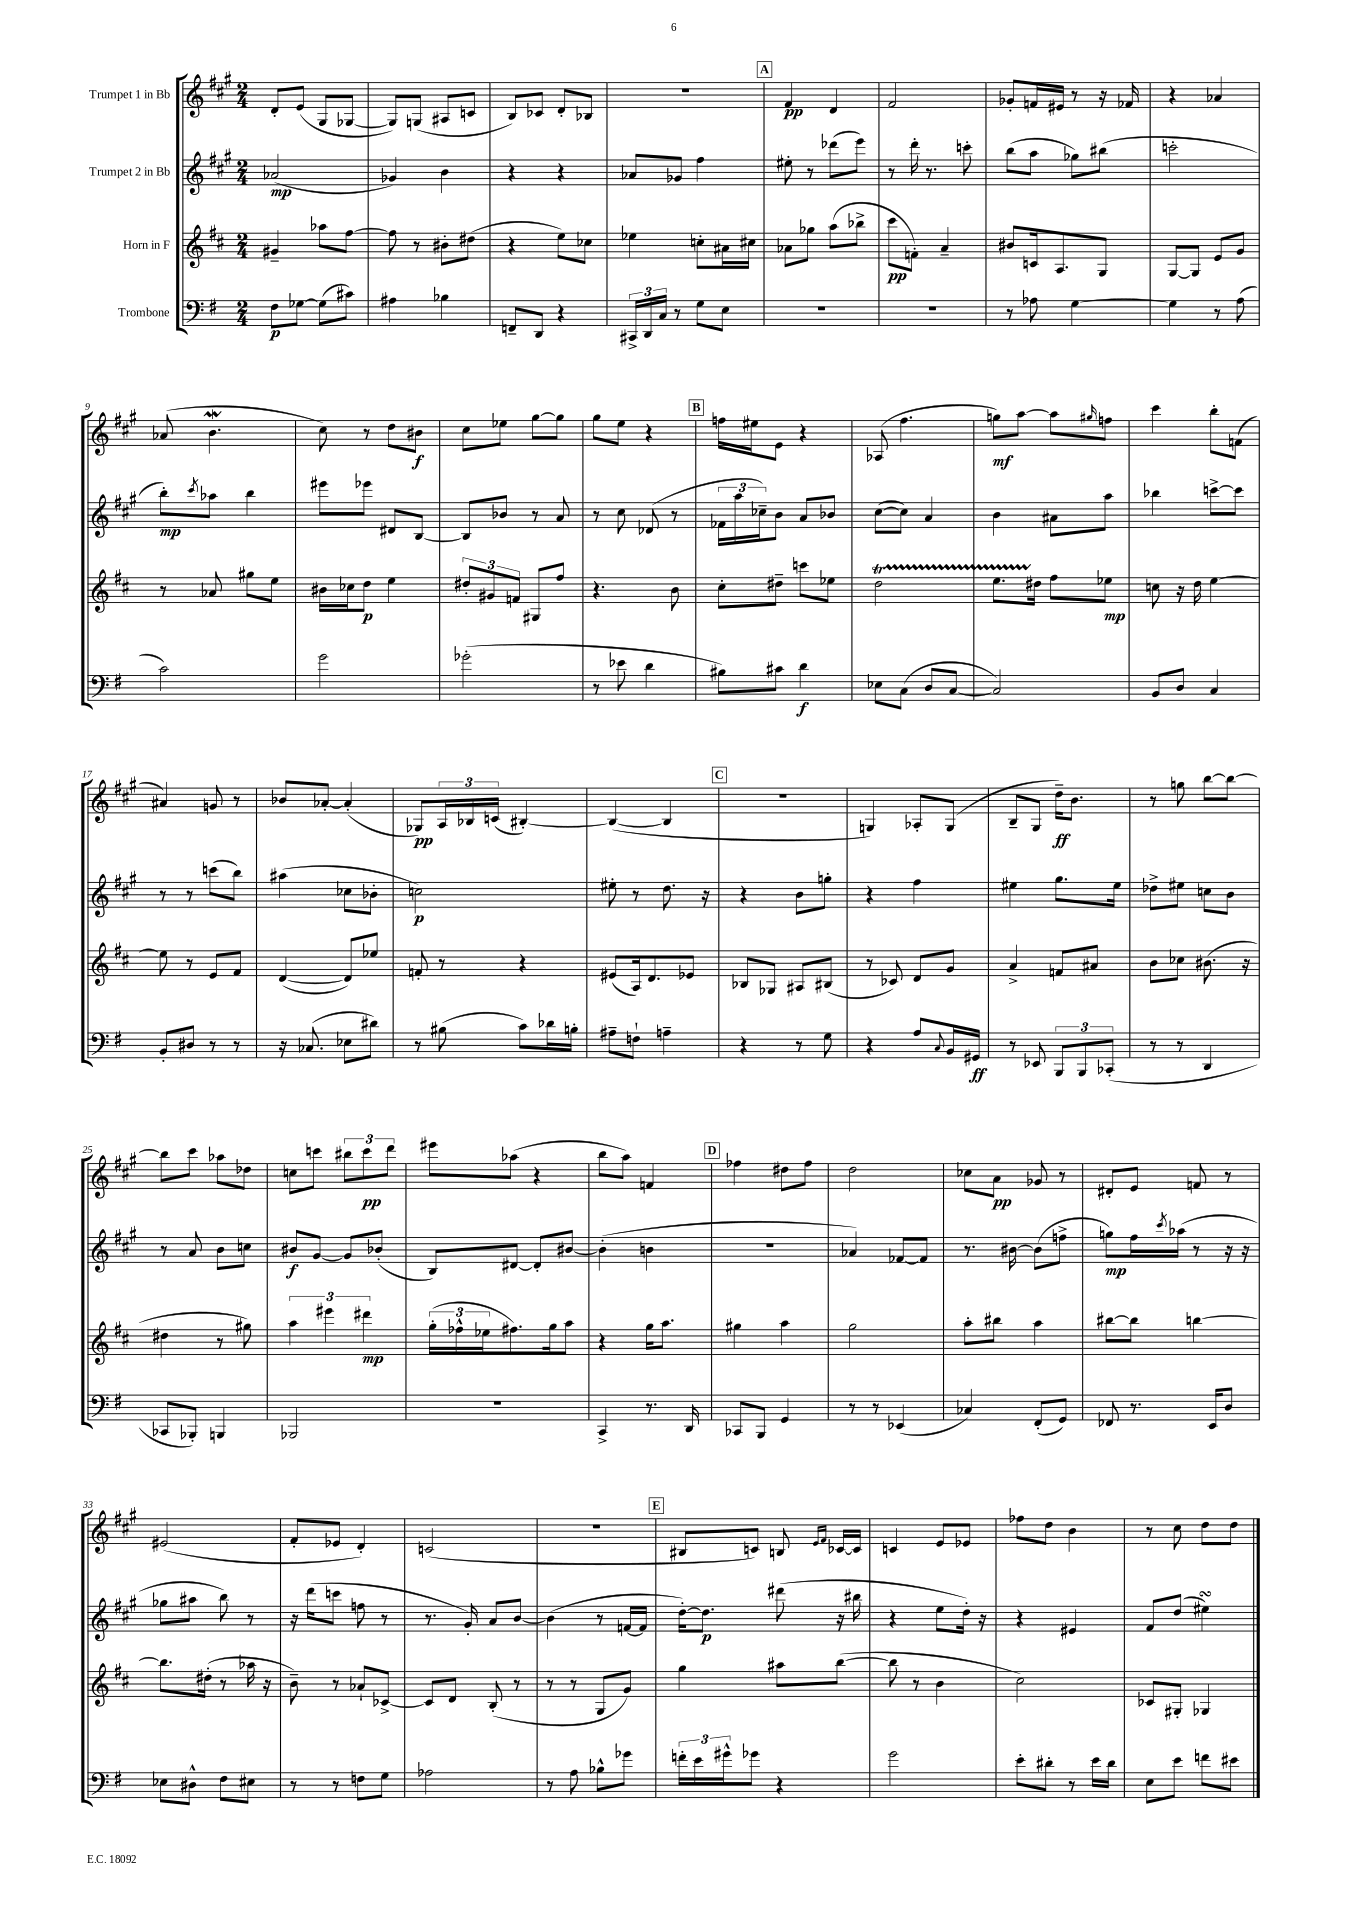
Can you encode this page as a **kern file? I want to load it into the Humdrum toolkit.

**kern	**dynam	**kern	**dynam	**kern	**dynam	**kern	**dynam
*part4	*part4	*part3	*part3	*part2	*part2	*part1	*part1
*staff4	*staff4	*staff3	*staff3	*staff2	*staff2	*staff1	*staff1
*I"Trombone	*	*I"Horn in F	*	*I"Trumpet 2 in Bb	*	*I"Trumpet 1 in Bb	*
*clefF4	*	*clefG2	*	*clefG2	*	*clefG2	*
*k[f#]	*	*k[f#c#]	*	*k[f#c#g#]	*	*k[f#c#g#]	*
*M2/4	*	*M2/4	*	*M2/4	*	*M2/4	*
=1	=1	=1	=1	=1	=1	=1	=1
8F#\L	p	4g#X~/	.	(2a-X/	mp	8d'/L	.
[8G-X\J	.	.	.	.	.	(8e/J	.
(8G-\L]	.	8aa-X\L	.	.	.	8G#/L	.
8c#X\J)	.	[8ff#\J	.	.	.	[8G-X/J	.
=2	=2	=2	=2	=2	=2	=2	=2
4A#X\	.	8ff#\]	.	4g-X/)	.	8G-/L])	.
.	.	8r	.	.	.	(8Gn/J	.
4B-X\	.	8b#X'\L	.	4b\	.	8A#X/L	.
.	.	(8dd#X\J	.	.	.	8cn/J	.
=3	=3	=3	=3	=3	=3	=3	=3
8FFn~/L	.	4r	.	4r	.	8B/L)	.
8DD/J	.	.	.	.	.	8c-X/J	.
4r	.	8ee\L)	.	4r	.	8d'/L	.
.	.	8cc-X\J	.	.	.	8B-X/J	.
=4	=4	=4	=4	=4	=4	=4	=4
24CC#X^/LL	.	4ee-X\	.	8a-X/L	.	2r	.
24DD/	.	.	.	.	.	.	.
24C/JJ	.	.	.	.	.	.	.
8r	.	.	.	8g-X/J	.	.	.
8G\L	.	8ccn'\L	.	4ff#\	.	.	.
8E\J	.	16a#X\L	.	.	.	.	.
.	.	16cc#X\JJ	.	.	.	.	.
!!LO:REH:place=s1:t=A
=5	=5	=5	=5	=5	=5	=5	=5
2r	.	8a-X\L	.	8ee#X'\	.	4f#/	pp
.	.	8gg-X\J	.	8r	.	.	.
.	.	(8aa\L	.	(8ddd-X\L	.	4d/	.
.	.	8bb-X^\J	.	8eee\J)	.	.	.
=6	=6	=6	=6	=6	=6	=6	=6
2r	.	8ccc#\L	pp	8r	.	2f#/	.
.	.	8fn'\J)	.	16ddd'\	.	.	.
.	.	.	.	8.r	.	.	.
.	.	4a~/	.	.	.	.	.
.	.	.	.	8cccn'\	.	.	.
=7	=7	=7	=7	=7	=7	=7	=7
8r	.	8b#X/L	.	(8bb\L	.	8g-X'/L	.
8A-X\	.	16cn/k	.	8aa\J	.	16fn/L	.
.	.	8.A/	.	.	.	16e#X/JJ	.
[4G\	.	.	.	8gg-X\L)	.	8r	.
.	.	8G/J	.	(8bb#X\J	.	16r	.
.	.	.	.	.	.	16f-X/	.
=8	=8	=8	=8	=8	=8	=8	=8
4G\]	.	[8G/L	.	2cccn'\	.	4r	.
.	.	8G/J]	.	.	.	.	.
8r	.	8e/L	.	.	.	4a-X/	.
(8A\	.	8g/J	.	.	.	.	.
!!LO:LB:g=z
=9	=9	=9	=9	=9	=9	=9	=9
2c\)	.	8r	.	8bb'\L)	mp	(8a-X/	.
.	.	.	.	8qccc#/	.	.	.
.	.	8a-X/	.	8aa-X\J	.	4.bW\	.
.	.	8gg#X\L	.	4bb\	.	.	.
.	.	8ee\J	.	.	.	.	.
=10	=10	=10	=10	=10	=10	=10	=10
2g\	.	16b#X\LL	.	8eee#X\L	.	8cc#\)	.
.	.	16cc-X\J	.	.	.	.	.
.	.	8dd\J	p	8eee-X\J	.	8r	.
.	.	4ee\	.	8d#X/L	.	8dd\L	.
.	.	.	.	[8B/J	.	8b#X\J	f
=11	=11	=11	=11	=11	=11	=11	=11
(2g-X'\	.	12dd#X'/L	.	8B/L]	.	8cc#\L	.
.	.	12g#X/	.	.	.	.	.
.	.	.	.	8b-X/J	.	8ee-X\J	.
.	.	12fn/J	.	.	.	.	.
.	.	8G#X/L	.	8r	.	[8gg#\L	.
.	.	8ff#/J	.	8a/	.	8gg#\J]	.
=12	=12	=12	=12	=12	=12	=12	=12
8r	.	4.r	.	8r	.	8gg#\L	.
8e-X\	.	.	.	8cc#\	.	8ee\J	.
4d\	.	.	.	(8d-X/	.	4r	.
.	.	8b\	.	8r	.	.	.
!!LO:REH:place=s1:t=B
=13	=13	=13	=13	=13	=13	=13	=13
8B#X\L)	.	8cc#'\L	.	24f-X\LL	.	16ffn\LL	.
.	.	.	.	24aa\	.	.	.
.	.	.	.	.	.	16ee#X\J	.
.	.	.	.	24cc-X~\J)	.	.	.
8c#X\J	.	8dd#X~\J	.	8b\J	.	8e\J	.
4d\	f	8cccn\L	.	8a/L	.	4r	.
.	.	8ee-X\J	.	8b-X/J	.	.	.
=14	=14	=14	=14	=14	=14	=14	=14
8E-X\L	.	2ddT\	.	([8cc#\L	.	(8A-X/	.
(8C\J	.	.	.	8cc#\J])	.	4.ff#\	.
8D/L	.	.	.	4a/	.	.	.
[8C/J	.	.	.	.	.	.	.
=15	=15	=15	=15	=15	=15	=15	=15
2C/])	.	8.eeTTT\L	.	4b\	.	8ggn\L)	mf
.	.	.	.	.	.	[8aa\J	.
.	.	16dd#X\Jk	.	.	.	.	.
.	.	8ff#\L	.	8a#X\L	.	8aa\L]	.
.	.	.	.	.	.	16qqgg#X/	.
.	.	8ee-X\J	mp	8aa\J	.	8ffn\J	.
=16	=16	=16	=16	=16	=16	=16	=16
8BB/L	.	8ccn\	.	4bb-X\	.	4ccc#\	.
8D/J	.	16r	.	.	.	.	.
.	.	16dd\	.	.	.	.	.
4C/	.	[4ee\	.	[8cccn^\L	.	8bb'\L	.
.	.	.	.	8ccc\J]	.	(8fn\J	.
!!LO:LB:g=z
=17	=17	=17	=17	=17	=17	=17	=17
8BB'/L	.	8ee\]	.	8r	.	4a#X/)	.
8D#X/J	.	8r	.	8r	.	.	.
8r	.	8e/L	.	(8cccn\L	.	8gn/	.
8r	.	8f#/J	.	8bb\J)	.	8r	.
=18	=18	=18	=18	=18	=18	=18	=18
16r	.	([4d/	.	(4aa#X\	.	8b-X/L	.
(8.C-X/	.	.	.	.	.	.	.
.	.	.	.	.	.	[8a-X'/J	.
8E-X\L	.	8d/L])	.	8cc-X\L	.	(4a-'/]	.
8d#X\J)	.	8ee-X/J	.	8b-X'\J	.	.	.
=19	=19	=19	=19	=19	=19	=19	=19
8r	.	8fn'/	.	2ccn\)	p	8G-X/L)	pp
(8B#X\	.	8r	.	.	.	24A/L	.
.	.	.	.	.	.	24B-X/	.
.	.	.	.	.	.	(24cn/JJ	.
8c\L)	.	4r	.	.	.	[4B#X'/)	.
16d-X\L	.	.	.	.	.	.	.
16Bn'\JJ	.	.	.	.	.	.	.
=20	=20	=20	=20	=20	=20	=20	=20
8A#X~\L	.	(8e#X/L	.	8ee#X'\	.	(4B#/_	.
8Fn`\J	.	16A/k)	.	8r	.	.	.
.	.	8.d/	.	.	.	.	.
4An~\	.	.	.	8.dd\	.	4B#/]	.
.	.	8e-X/J	.	.	.	.	.
.	.	.	.	16r	.	.	.
!!LO:REH:place=s1:t=C
=21	=21	=21	=21	=21	=21	=21	=21
4r	.	8B-X/L	.	4r	.	2r	.
.	.	8G-X/J	.	.	.	.	.
8r	.	8A#X/L	.	8b\L	.	.	.
8G\	.	(8B#X/J	.	8ggn'\J	.	.	.
=22	=22	=22	=22	=22	=22	=22	=22
4r	.	8r	.	4r	.	4Gn/)	.
.	.	8c-X/)	.	.	.	.	.
8A/L	.	8d/L	.	4ff#\	.	8A-X'/L	.
8qqC/	.	.	.	.	.	.	.
16BB/L	.	8g/J	.	.	.	(8G/J	.
16GG#X/JJ	ff	.	.	.	.	.	.
=23	=23	=23	=23	=23	=23	=23	=23
8r	.	4a^/	.	4ee#X\	.	8B~/L	.
8EE-X/	.	.	.	.	.	8G#/J	.
12BBB/L	.	8fn/L	.	8.gg#\L	.	16dd~\KL)	ff
.	.	.	.	.	.	8.b\J	.
12BBB/	.	.	.	.	.	.	.
.	.	8a#X/J	.	.	.	.	.
(12CC-X'/J	.	.	.	.	.	.	.
.	.	.	.	16ee#\Jk	.	.	.
=24	=24	=24	=24	=24	=24	=24	=24
8r	.	8b\L	.	8dd-X^\L	.	8r	.
8r	.	8cc-X\J	.	8ee#X\J	.	8ggn\	.
4DD/	.	(8.b#X\	.	8ccn\L	.	[8bb\L	.
.	.	.	.	8b\J	.	8bb\J_	.
.	.	16r	.	.	.	.	.
!!LO:LB:g=z
=25	=25	=25	=25	=25	=25	=25	=25
8CC-X/L	.	4dd#X\	.	8r	.	8bb\L]	.
8BBB-X'/J)	.	.	.	8a/	.	8ccc#\J	.
4BBBn/	.	8r	.	8b\L	.	8aa-X\L	.
.	.	8gg#X\)	.	8ccn\J	.	8dd-X\J	.
=26	=26	=26	=26	=26	=26	=26	=26
2BBB-X/	.	6aa\	.	8b#X/L	f	8ccn\L	.
.	.	.	.	[8g#/J	.	8cccn\J	.
.	.	6eee#X\	.	.	.	.	.
.	.	.	.	8g#/L]	.	12bb#X\L	.
.	.	6ddd#X\	mp	.	.	12ccc\	pp
.	.	.	.	(8b-X'/J	.	.	.
.	.	.	.	.	.	12ddd\J	.
=27	=27	=27	=27	=27	=27	=27	=27
2r	.	(24gg'\LL	.	8B/L)	.	8eee#X\L	.
.	.	24ff-X^^\	.	.	.	.	.
.	.	24ee-X\J	.	.	.	.	.
.	.	8.ff#X\)	.	[8d#X/J	.	(8aa-X\J	.
.	.	.	.	8d#'/L]	.	4r	.
.	.	16gg\k	.	.	.	.	.
.	.	8aa\J	.	[8b#X/J	.	.	.
=28	=28	=28	=28	=28	=28	=28	=28
4CC^/	.	4r	.	(4b#'\]	.	8bb\L	.
.	.	.	.	.	.	8aa\J)	.
8.r	.	16gg\KL	.	4bn\	.	4fn/	.
.	.	8.aa\J	.	.	.	.	.
16DD/	.	.	.	.	.	.	.
!!LO:REH:place=s1:t=D
=29	=29	=29	=29	=29	=29	=29	=29
8CC-X/L	.	4gg#X\	.	2r	.	4ff-X\	.
8BBB/J	.	.	.	.	.	.	.
4GG/	.	4aa\	.	.	.	8dd#X\L	.
.	.	.	.	.	.	8ff-\J	.
=30	=30	=30	=30	=30	=30	=30	=30
8r	.	2gg\	.	4a-X/)	.	2dd\	.
8r	.	.	.	.	.	.	.
(4EE-X/	.	.	.	[8f-X/L	.	.	.
.	.	.	.	8f-/J]	.	.	.
=31	=31	=31	=31	=31	=31	=31	=31
4C-X/)	.	8aa'\L	.	8.r	.	8cc-X\L	.
.	.	8bb#X\J	.	.	.	8a\J	pp
.	.	.	.	[16b#X\	.	.	.
(8FF#'/L	.	4aa\	.	(8b#\L]	.	8g-X/	.
8GG/J)	.	.	.	8ffn^\J	.	8r	.
=32	=32	=32	=32	=32	=32	=32	=32
8FF-X/	.	[8bb#X\L	.	8ggn\L)	mp	8d#X'/L	.
8.r	.	8bb#\J]	.	16ff#\L	.	8e/J	.
.	.	.	.	8qccc#/	.	.	.
.	.	.	.	(16aa-X\JJ	.	.	.
.	.	[4bbn\	.	8r	.	8fn/	.
16EE/KL	.	.	.	.	.	.	.
8D/J	.	.	.	16r	.	8r	.
.	.	.	.	16r	.	.	.
!!LO:LB:g=z
=33	=33	=33	=33	=33	=33	=33	=33
8E-X\L	.	8.bb\L]	.	8gg-X\L	.	(2e#X/	.
8D#X^^\J	.	.	.	8aa#X\J	.	.	.
.	.	(16dd#X'\Jk	.	.	.	.	.
8F#\L	.	8r	.	8bb\)	.	.	.
8E#X\J	.	16aa-X\	.	8r	.	.	.
.	.	16r	.	.	.	.	.
=34	=34	=34	=34	=34	=34	=34	=34
8r	.	8b~\)	.	16r	.	8f#'/L	.
.	.	.	.	(16ddd\KL	.	.	.
8r	.	8r	.	8cccn\J	.	8e-X/J	.
8Fn\L	.	8a-X`/L	.	8ffn\	.	4d'/)	.
8G\J	.	[8c-X^/J	.	8r	.	.	.
=35	=35	=35	=35	=35	=35	=35	=35
2A-X\	.	8c-/L]	.	8.r	.	(2cn/	.
.	.	8d/J	.	.	.	.	.
.	.	.	.	16g#'/)	.	.	.
.	.	(8B'/	.	8a/L	.	.	.
.	.	8r	.	[8b/J	.	.	.
=36	=36	=36	=36	=36	=36	=36	=36
8r	.	8r	.	(4b\]	.	2r	.
8A\	.	8r	.	.	.	.	.
8B-X^^\L	.	8G/L	.	8r	.	.	.
8g-X\J	.	8g/J)	.	[16fn/LL	.	.	.
.	.	.	.	16f/JJ]	.	.	.
!!LO:REH:place=s1:t=E
=37	=37	=37	=37	=37	=37	=37	=37
24fn'\LL	.	4gg\	.	[16dd'\KL)	.	8B#X/L	.
24e\	.	.	.	.	.	.	.
.	.	.	.	8.dd\J]	p	.	.
24g#X^^\J	.	.	.	.	.	.	.
8g-X\J	.	.	.	.	.	8cn/J)	.
4r	.	8aa#X\L	.	(8ddd#X\	.	8Bn/	.
.	.	.	.	.	.	16qqe/LL	.
.	.	.	.	.	.	16qqf#/JJ	.
.	.	([8bb\J	.	16r	.	[16c-X/LL	.
.	.	.	.	16bb#X\	.	16c-/JJ]	.
=38	=38	=38	=38	=38	=38	=38	=38
2g\	.	8bb\]	.	4r	.	4cn/	.
.	.	8r	.	.	.	.	.
.	.	4b\	.	8ee\L	.	8e/L	.
.	.	.	.	16dd'\Jk)	.	8e-X/J	.
.	.	.	.	16r	.	.	.
=39	=39	=39	=39	=39	=39	=39	=39
8e'\L	.	2cc#\)	.	4r	.	8ff-X\L	.
8d#X'\J	.	.	.	.	.	8dd\J	.
8r	.	.	.	4e#X/	.	4b\	.
16e\LL	.	.	.	.	.	.	.
16d#\JJ	.	.	.	.	.	.	.
=40	=40	=40	=40	=40	=40	=40	=40
8E\L	.	8c-X/L	.	8f#/L	.	8r	.
8e\J	.	8G#X'/J	.	(8dd/J	.	8cc#\	.
8fn\L	.	4G-X/	.	4ee#XsSsS\)	.	8dd\L	.
8e#X\J	.	.	.	.	.	8dd\J	.
==	==	==	==	==	==	==	==
*-	*-	*-	*-	*-	*-	*-	*-
